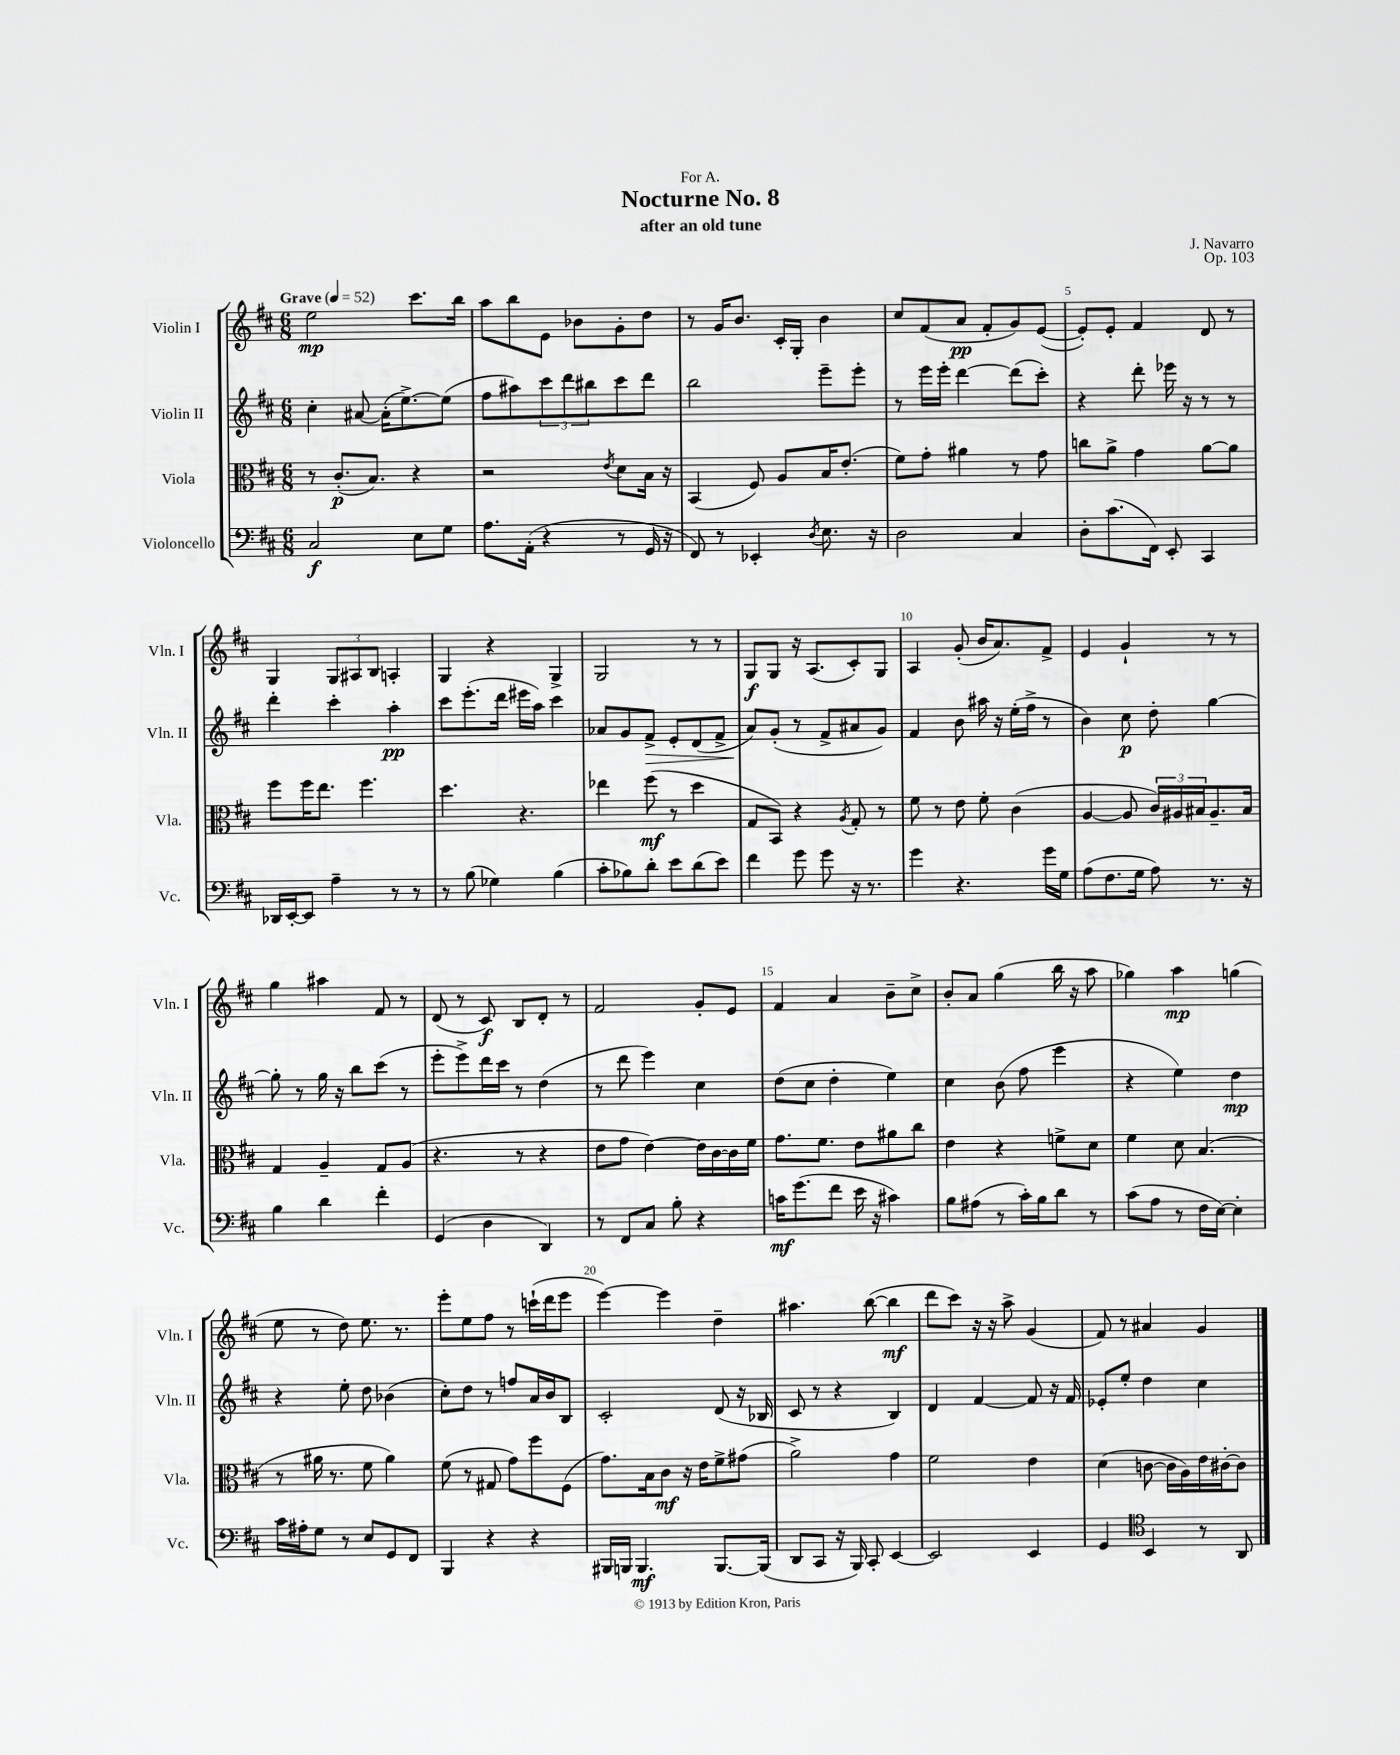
\header { title = "Nocturne No. 8" composer = "J. Navarro" subtitle = "after an old tune" dedication = "For A." opus = "Op. 103" }
<<
\new StaffGroup <<
\new Staff = "s0" \with { instrumentName = "Violin I" shortInstrumentName = "Vln. I" } {
    \clef treble \key d \major \numericTimeSignature \time 6/8 \tempo "Grave" 4 = 52
    e''2\mp cis'''8. b''16 |
    a''8 b''8 e'8 bes'8 g'8-. d''8 |
    r8 g'16 b'8. cis'16-. g16-. b'4 |
    cis''8 fis'8( a'8\pp fis'8-. g'8) e'8~( |
    e'8-.) e'8-. fis'4 d'8 r8 |
    g4 \tuplet 3/2 { g8 ais8 b8 } a4-. |
    g4 r4 g4-> |
    g2 r8 r8 |
    g8\f g8 r16 a8.( cis'8-.) g8 |
    a4 g'8-.( b'16 a'8.) fis'8-> |
    e'4 g'4-! r8 r8 |
    g''4 ais''4 fis'8 r8 |
    d'8( r8 cis'8\f) b8 d'8-. r8 |
    fis'2 g'8-. e'8 |
    fis'4 a'4 b'8-- cis''8-> |
    b'8-. a'8 g''4( b''16 r16 a''8 |
    ges''4) a''4\mp g''4( |
    e''8 r8 d''8) e''8. r8. |
    e'''8-. e''8 fis''8 r8 c'''16-!( d'''16 e'''8 |
    e'''4~) e'''4 d''4-- |
    ais''4. b''8~( b''4\mf |
    d'''8 cis'''8) r16 r16 a''8-> g'4( |
    fis'8) r8 ais'4 g'4 \bar "|." |
}
\new Staff = "s1" \with { instrumentName = "Violin II" shortInstrumentName = "Vln. II" } {
    \clef treble \key d \major \numericTimeSignature \time 6/8
    cis''4-. ais'8~ ais'16-.( e''8.~->) e''8( |
    fis''8 ais''8) \tuplet 3/2 { cis'''8 d'''8 bis''8 } cis'''8 d'''8 |
    b''2 e'''8-- e'''8-. |
    r8 e'''16 e'''16-. d'''4~ d'''8( cis'''8-.) |
    r4 d'''8-. ees'''16 r16 r8 r8 |
    d'''4-. cis'''4-. a''4-.\pp |
    cis'''8 e'''8.-.( d'''16 eis'''16 a''16) cis'''4 |
    aes'8 g'8 fis'8->\> e'8-. d'8( fis'8-> |
    a'8\!) g'8-.( r8 fis'8-> ais'8 g'8) |
    fis'4 b'8 ais''16 r16 e''16-.( fis''16-> r8 |
    b'4) cis''8\p d''8-. g''4~ |
    g''8-. r8 g''16 r16 b''8 cis'''8( r8 |
    e'''8-. e'''8->) d'''16 cis'''16 r8 d''4( |
    r8 d'''8 e'''4) cis''4 |
    d''8( cis''8 d''4-. e''4) |
    cis''4 b'8( fis''8 e'''4 |
    r4 e''4) d''4\mp |
    r4 e''8-. d''8 bes'4( |
    cis''8-.) d''8 r8 f''8 a'16 b'16 b8 |
    cis'2-. d'8( r16 bes16 |
    cis'8 r8 r4 b4) |
    d'4 fis'4~ fis'8 r16 fis'16 |
    ees'8-. e''8-. d''4 cis''4 \bar "|." |
}
\new Staff = "s2" \with { instrumentName = "Viola" shortInstrumentName = "Vla." } {
    \clef alto \key d \major \numericTimeSignature \time 6/8
    r8 cis'8.-.\p( b8.) r4 |
    r2 \acciaccatura { e'8 } d'8 b16 r16 |
    b,4( fis8) a8 b16 e'8.-.( |
    fis'8) g'8-. ais'4 r8 g'8 |
    c''8 a'8-> g'4 a'8~ a'8 |
    fis''8 fis''16 e''8. fis''4. |
    d''4. r4. |
    ees''4 fis''8\mf( r8 d''4 |
    g8 b,8) r4 \acciaccatura { a8 } g8-. r8 |
    fis'8 r8 e'8 fis'8-. cis'4( |
    a4~ a8 \tuplet 3/2 { cis'16) ais16 bis16 } ais8.-- bis16 |
    g4 a4-- g8 a8( |
    r4. r8 r4 |
    e'8 g'8 e'4~) e'16 cis'16~ cis'16 fis'16 |
    g'8. fis'8. e'8 ais'8 cis''8 |
    e'4 r4 f'8-> d'8 |
    fis'4 d'8 b4.( |
    r8 ais'16 r8. fis'8 ais'4) |
    fis'8( r8 gis8 g'8) fis''8 fis8( |
    g'8.) b16 cis'8\mf r16 e'16 fis'8-> gis'8( |
    a'2->) g'4 |
    fis'2 e'4 |
    d'4( c'8~ c'16 a16) e'16 cis'16~-. cis'8 \bar "|." |
}
\new Staff = "s3" \with { instrumentName = "Violoncello" shortInstrumentName = "Vc." } {
    \clef bass \key d \major \numericTimeSignature \time 6/8
    cis2\f e8 g8 |
    a8. a,16-.( r4 r8 g,16 r16 |
    fis,8) r8 ees,4-. \acciaccatura { d8 } e8. r16 |
    d2 cis4 |
    d8-. cis'8.( fis,16) e,8-. cis,4 |
    des,16 e,16~-. e,8 a4-- r8 r8 |
    r8 b8( ges4) b4( |
    cis'8-. bes8) d'8-. e'8 d'8( e'8) |
    fis'4 g'8 g'8 r16 r8. |
    g'4 r4. g'16 g16 |
    a8( fis8. g16 a8) r8. r16 |
    b4 d'4 fis'4-. |
    g,4( d4 d,4) |
    r8 fis,8 cis8 b8-. r4 |
    c'16\mf g'8.( fis'8 e'16 r16 cis'4) |
    b8 ais8( r8 cis'16-.) b16 d'8 r8 |
    cis'8( a8 r8 fis16 e16~) e4-. |
    cis'16 ais16-. g8 r8 e8 g,8 fis,8 |
    b,,4 r4 r4 |
    bis,,16 b,,16 b,,4.\mf b,,8.~ b,,16( |
    d,8 cis,8 r16 b,,16) cis,8-. e,4~ |
    e,2 e,4 |
    g,4 \clef tenor b,4 r8 a,8 \bar "|." |
}
>>
>>
\layout { \context { \Score \override BarNumber.break-visibility = ##(#f #t #t) barNumberVisibility = #(every-nth-bar-number-visible 5) } }
